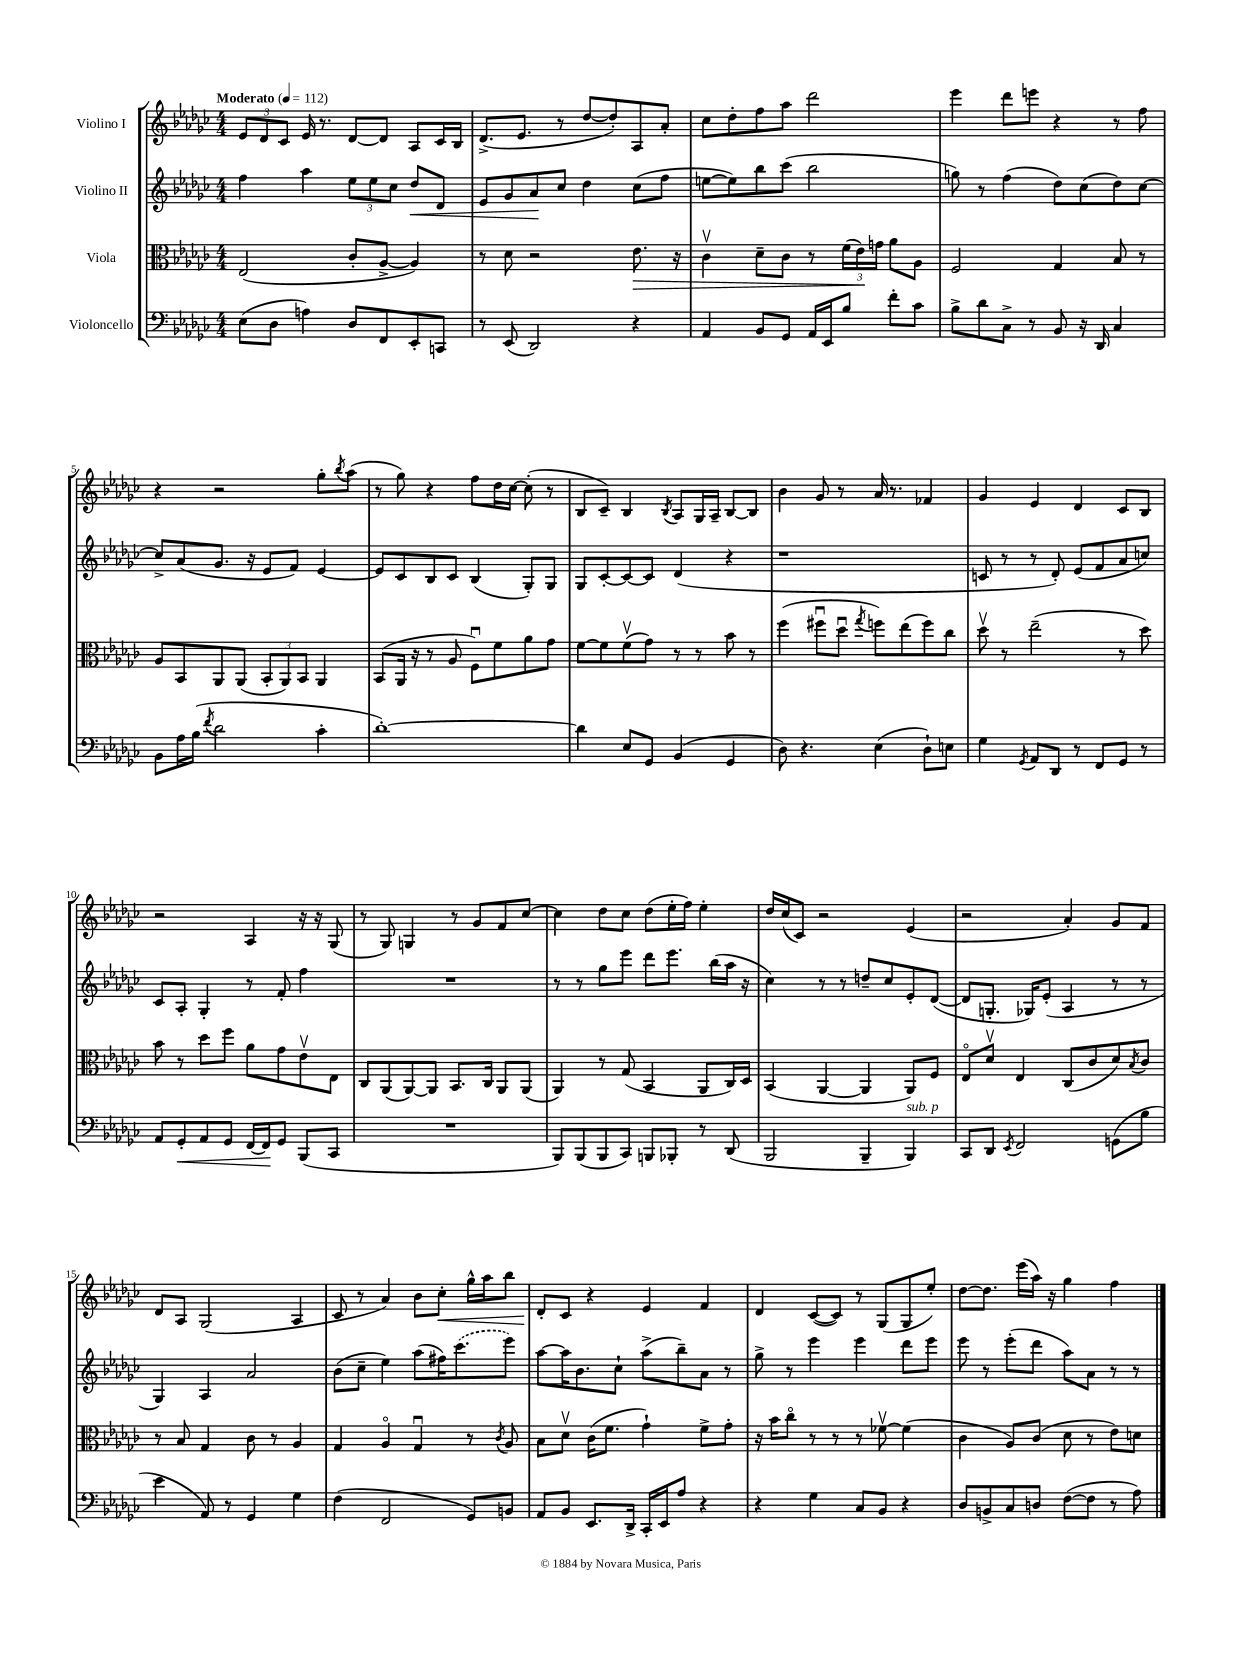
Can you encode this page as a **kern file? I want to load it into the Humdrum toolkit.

**kern	**dynam	**kern	**dynam	**kern	**dynam	**kern	**dynam
*part4	*part4	*part3	*part3	*part2	*part2	*part1	*part1
*staff4	*staff4	*staff3	*staff3	*staff2	*staff2	*staff1	*staff1
*I"Violoncello	*	*I"Viola	*	*I"Violino II	*	*I"Violino I	*
*clefF4	*	*clefC3	*	*clefG2	*	*clefG2	*
*k[b-e-a-d-g-c-]	*	*k[b-e-a-d-g-c-]	*	*k[b-e-a-d-g-c-]	*	*k[b-e-a-d-g-c-]	*
*M4/4	*	*M4/4	*	*M4/4	*	*M4/4	*
*MM112	*	*MM112	*	*MM112	*	*MM112	*
=1	=1	=1	=1	=1	=1	=1	=1
!	!	!	!	!	!	!LO:TX:a:B:t=Moderato	!
(8E-\L	.	(2E-/	.	4ff\	.	12e-/L	.
.	.	.	.	.	.	12d-/	.
8D-\J	.	.	.	.	.	.	.
.	.	.	.	.	.	12c-/J	.
4An\)	.	.	.	4aa-\	.	16e-/	.
.	.	.	.	.	.	8.r	.
8D-/L	.	8c-'/L	.	12ee-\L	.	[8d-/L	.
.	.	.	.	12ee-\	.	.	.
8FF/	.	[8A-^/J	.	.	.	8d-/J]	.
.	.	.	.	12cc-\J	.	.	.
!	!	!	!	!	!LO:HP:b	!	!
8EE-'/	.	4A-/])	.	8dd-/L	<	8A-/L	.
8CCn/J	.	.	.	8d-/J	.	16c-/L	.
.	.	.	.	.	.	16B-/JJ	.
=2	=2	=2	=2	=2	=2	=2	=2
8r	.	8r	.	8e-/L	.	(8.d-^/L	.
(8EE-/	.	8d-\	.	8g-/	.	.	.
.	.	.	.	.	.	8.e-/J	.
2DD-/)	.	2r	.	8a-/	.	.	.
.	.	.	.	8cc-/J	[	8r	.
.	.	.	.	4dd-\	.	[8dd-/L	.
.	.	.	.	.	.	8dd-'/])	.
!	!	!	!LO:HP:b	!	!	!	!
4r	.	8.e-\	>	(8cc-\L	.	8A-/	.
.	.	.	.	8ff\J	.	8a-'/J	.
.	.	16r	.	.	.	.	.
=3	=3	=3	=3	=3	=3	=3	=3
4AA-/	.	4c-v\	.	[8een\L	.	8cc-\L	.
.	.	.	.	8ee\])	.	8dd-'\	.
8BB-/L	.	8d-~\L	.	8bb-\	.	8ff\	.
8GG-/J	.	8c-\J	.	(8ccc-\J	.	8aa-\J	.
16AA-/LL	.	8r	.	2bb-\	.	2ddd-\	.
16EE-/J	.	.	.	.	.	.	.
8B-/J	.	(24f\LL	.	.	.	.	.
.	.	24e-\)	.	.	.	.	.
.	.	24gn\JJ	]	.	.	.	.
8f'\L	.	8a-\L	.	.	.	.	.
8c-\J	.	8A-\J	.	.	.	.	.
=4	=4	=4	=4	=4	=4	=4	=4
8B-^\L	.	2F/	.	8ggn\)	.	4eee-\	.
8d-\	.	.	.	8r	.	.	.
8C-^\J	.	.	.	(4ff\	.	8ddd-\L	.
8r	.	.	.	.	.	8eeen\J	.
8BB-/	.	4G-/	.	8dd-\L)	.	4r	.
16r	.	.	.	(8cc-\	.	.	.
16DD-/	.	.	.	.	.	.	.
4C-/	.	8B-/	.	8dd-\)	.	8r	.
.	.	8r	.	[8cc-\J	.	8ff\	.
!!LO:LB:g=z
=5	=5	=5	=5	=5	=5	=5	=5
8BB-\L	.	8A-/L	.	8cc-^/L]	.	4r	.
16A-\L	.	8BB-/	.	(8a-/	.	.	.
(16B-\JJ	.	.	.	.	.	.	.
8qf/	.	.	.	.	.	.	.
2d-\	.	8AA-/	.	8.g-/J	.	2r	.
.	.	(8AA-/J	.	.	.	.	.
.	.	.	.	16r	.	.	.
.	.	12BB-'/L	.	8e-/L	.	.	.
.	.	12AA-/)	.	.	.	.	.
.	.	.	.	8f/J)	.	.	.
.	.	12BB-/J	.	.	.	.	.
4c-'\	.	4AA-/	.	[4e-/	.	8gg-'\L	.
.	.	.	.	.	.	8qbb-/	.
.	.	.	.	.	.	(8aa-\J	.
=6	=6	=6	=6	=6	=6	=6	=6
[1d-')	.	(8BB-/L	.	8e-/L]	.	8r	.
.	.	16AA-/Jk	.	8c-/	.	8gg-\)	.
.	.	16r	.	.	.	.	.
.	.	8r	.	8B-/	.	4r	.
.	.	8A-/	.	8c-/J	.	.	.
.	.	8Fu\L)	.	(4B-/	.	8ff\L	.
.	.	8f\	.	.	.	16dd-\L	.
.	.	.	.	.	.	[16cc-\JJ	.
.	.	8a-\	.	8G-'/L)	.	(8cc-'\]	.
.	.	8g-\J	.	8G-/J	.	8r	.
=7	=7	=7	=7	=7	=7	=7	=7
4d-\]	.	[8f\L	.	8G-/L	.	8B-/L	.
.	.	8f\]	.	[8c-'/	.	8c-~/J)	.
8E-/L	.	(8fv\	.	8c-/_	.	4B-/	.
8GG-/J	.	8g-\J)	.	8c-/J]	.	.	.
.	.	.	.	.	.	8qB-/	.
(4BB-/	.	8r	.	(4d-/	.	8A-/L	.
.	.	8r	.	.	.	16G-/L	.
.	.	.	.	.	.	16A-~/JJ	.
4GG-/	.	8b-\	.	4r	.	[8B-/L	.
.	.	8r	.	.	.	8B-/J]	.
=8	=8	=8	=8	=8	=8	=8	=8
8D-\)	.	(4ff\	.	1r	.	4b-\	.
4.r	.	.	.	.	.	.	.
.	.	8ff#Xu\L	.	.	.	8g-/	.
.	.	8dd-u\J	.	.	.	8r	.
.	.	8qgg-/	.	.	.	.	.
(4E-\	.	8ffn\L)	.	.	.	16a-/	.
.	.	.	.	.	.	8.r	.
.	.	(8ee-\	.	.	.	.	.
8D-`\L)	.	8ff\)	.	.	.	4f-X/	.
8En\J	.	8cc-\J	.	.	.	.	.
=9	=9	=9	=9	=9	=9	=9	=9
4G-\	.	8dd-v\	.	8cn/	.	4g-/	.
.	.	8r	.	8r	.	.	.
8qGG-/	.	.	.	.	.	.	.
8AA-/L	.	(2ee-~\	.	8r	.	4e-/	.
8DD-/J	.	.	.	8d-'/)	.	.	.
8r	.	.	.	(8e-/L	.	4d-/	.
8FF/L	.	.	.	8f/	.	.	.
8GG-/J	.	8r	.	8a-/	.	8c-/L	.
8r	.	8dd-\)	.	8ccn/J)	.	8B-/J	.
!!LO:LB:g=z
=10	=10	=10	=10	=10	=10	=10	=10
8AA-/L	.	8b-\	.	8c-/L	.	2r	.
!	!LO:HP:b	!	!	!	!	!	!
8GG-'/	<	8r	.	8A-'/J	.	.	.
8AA-/	.	8dd-\L	.	4G-'/	.	.	.
8GG-/J	.	8ff\J	.	.	.	.	.
[16FF/LL	.	8a-\L	.	8r	.	4A-/	.
16FF/J]	.	.	.	.	.	.	.
8GG-/J	[	8g-\	.	8f'/	.	.	.
(8BBB-/L	.	8e-v\	.	4ff\	.	16r	.
.	.	.	.	.	.	16r	.
8CC-/J	.	8E-\J	.	.	.	(8G-/	.
=11	=11	=11	=11	=11	=11	=11	=11
1r	.	8C-/L	.	1r	.	8r	.
.	.	(8AA-/	.	.	.	8G-/)	.
.	.	[8AA-/)	.	.	.	4Gn/	.
.	.	8AA-/J]	.	.	.	.	.
.	.	8.BB-/L	.	.	.	8r	.
.	.	.	.	.	.	8g-/L	.
.	.	16C-/Jk	.	.	.	.	.
.	.	8AA-/L	.	.	.	8f/	.
.	.	(8AA-/J	.	.	.	[8cc-/J	.
=12	=12	=12	=12	=12	=12	=12	=12
8BBB-/L)	.	4AA-/)	.	8r	.	4cc-\]	.
(8BBB-/	.	.	.	8r	.	.	.
8BBB-/	.	8r	.	8gg-\L	.	8dd-\L	.
8CC-/J)	.	(8G-/	.	8eee-\J	.	8cc-\J	.
8BBBn/L	.	4BB-/	.	8ddd-\L	.	(8dd-\L	.
8BBB-X'/J	.	.	.	8.eee-\J	.	16ee-'\L	.
.	.	.	.	.	.	16ff\JJ)	.
8r	.	8AA-/L	.	.	.	4ee-'\	.
.	.	.	.	(16bb-\LL	.	.	.
(8DD-/	.	16C-/L)	.	16aa-\JJ	.	.	.
.	.	16D-/JJ	.	16r	.	.	.
=13	=13	=13	=13	=13	=13	=13	=13
2BBB-/	.	(4BB-/	.	4cc-\)	.	16dd-/LL	.
.	.	.	.	.	.	(16cc-/J	.
.	.	.	.	.	.	8c-/J)	.
.	.	[4AA-/	.	8r	.	2r	.
.	.	.	.	8r	.	.	.
4BBB-~/	.	4AA-/]	.	8ddn~/L	.	.	.
.	.	.	.	8cc-/	.	.	.
!LO:TX:a:i:t=sub. p	!	!	!	!	!	!	!
4BBB-/)	.	8AA-/L)	.	8e-'/	.	(4e-/	.
.	.	8F/J	.	([8d-/J	.	.	.
=14	=14	=14	=14	=14	=14	=14	=14
8CC-/L	.	8E-/L	.	8d-/L]	.	2r	.
8DD-/J	.	8d-v/J	.	8.Gn'/J	.	.	.
8qEE-/	.	.	.	.	.	.	.
2FF/	.	4E-/	.	.	.	.	.
.	.	.	.	16G-X/KL)	.	.	.
.	.	.	.	(8e-'/J	.	.	.
.	.	(8C-/L	.	4A-/	.	4a-'/)	.
.	.	8c-/	.	.	.	.	.
(8GGn\L	.	8d-/)	.	8r	.	8g-/L	.
.	.	8qB-/	.	.	.	.	.
8B-\J	.	8c-/J	.	8r	.	8f/J	.
!!LO:LB:g=z
=15	=15	=15	=15	=15	=15	=15	=15
4e-\	.	8r	.	4G-/)	.	8d-/L	.
.	.	8B-/	.	.	.	8A-/J	.
8AA-/)	.	4G-/	.	4A-/	.	(2G-/	.
8r	.	.	.	.	.	.	.
4GG-/	.	8c-\	.	2a-/	.	.	.
.	.	8r	.	.	.	.	.
4G-\	.	4A-/	.	.	.	4A-/	.
=16	=16	=16	=16	=16	=16	=16	=16
(4F\	.	4G-/	.	(8b-\L	.	8c-/	.
.	.	.	.	8cc-~\J	.	8r	.
2FF/	.	4A-/	.	4ee-\)	.	4a-/)	.
.	.	4G-u/	.	(8aa-\L	.	8b-\L	.
!	!	!	!	!	!	!	!LO:HP:b
.	.	.	.	16ff#X\K)	.	8cc-'\J	<
.	.	.	.	(8.ccc-\	.	.	.
8GG-/L)	.	8r	.	.	.	16gg-^^\LL	.
.	.	.	.	.	.	16aa-\J	.
.	.	8qc-/	.	.	.	.	.
8BBn/J	.	8A-/	.	8eee-\J)	.	8bb-\J	.
=17	=17	=17	=17	=17	=17	=17	=17
8AA-/L	.	8B-\L	.	[8aa-\L	.	8d-'/L	.
8BB-/J	.	8d-v\J	.	16aa-\K]	.	8c-/J	[
.	.	.	.	8.b-\	.	.	.
8.EE-/L	.	(16c-\KL	.	.	.	4r	.
.	.	8.f\J	.	.	.	.	.
.	.	.	.	8cc-`\J	.	.	.
16DD-^/Jk	.	.	.	.	.	.	.
16CC-'/LL	.	4g-`\)	.	(8aa-^\L	.	4e-/	.
16EE-/J	.	.	.	.	.	.	.
8A-/J	.	.	.	8bb-~\)	.	.	.
4r	.	8f^\L	.	8a-\J	.	4f/	.
.	.	8g-'\J	.	8r	.	.	.
=18	=18	=18	=18	=18	=18	=18	=18
4r	.	16r	.	8gg-^\	.	4d-/	.
.	.	16b-\KL	.	.	.	.	.
.	.	8cc-\J	.	8r	.	.	.
4G-\	.	8r	.	4eee-\	.	([8c-/L	.
.	.	8r	.	.	.	8c-/J])	.
8C-/L	.	8r	.	4eee-\	.	8r	.
8BB-/J	.	[8f-Xv\	.	.	.	(8G-/L	.
4r	.	(4f-\]	.	8ddd-\L	.	8G-/	.
.	.	.	.	8eee-\J	.	8ee-'/J)	.
=19	=19	=19	=19	=19	=19	=19	=19
8D-/L	.	4c-\	.	8eee-\	.	[8dd-\L	.
8BBn^/	.	.	.	8r	.	8.dd-\J]	.
8C-/	.	8A-/L)	.	(8eee-'\L	.	.	.
.	.	.	.	.	.	(16eee-\LL	.
8Dn/J	.	(8c-/J	.	8ddd-\J	.	16aa-\JJ)	.
.	.	.	.	.	.	16r	.
([8F\L	.	8d-\	.	8aa-\L)	.	4gg-\	.
8F\J]	.	8r	.	8a-\J	.	.	.
8r	.	8e-\L)	.	8r	.	4ff\	.
8A-\)	.	8dn\J	.	8r	.	.	.
==	==	==	==	==	==	==	==
*-	*-	*-	*-	*-	*-	*-	*-
